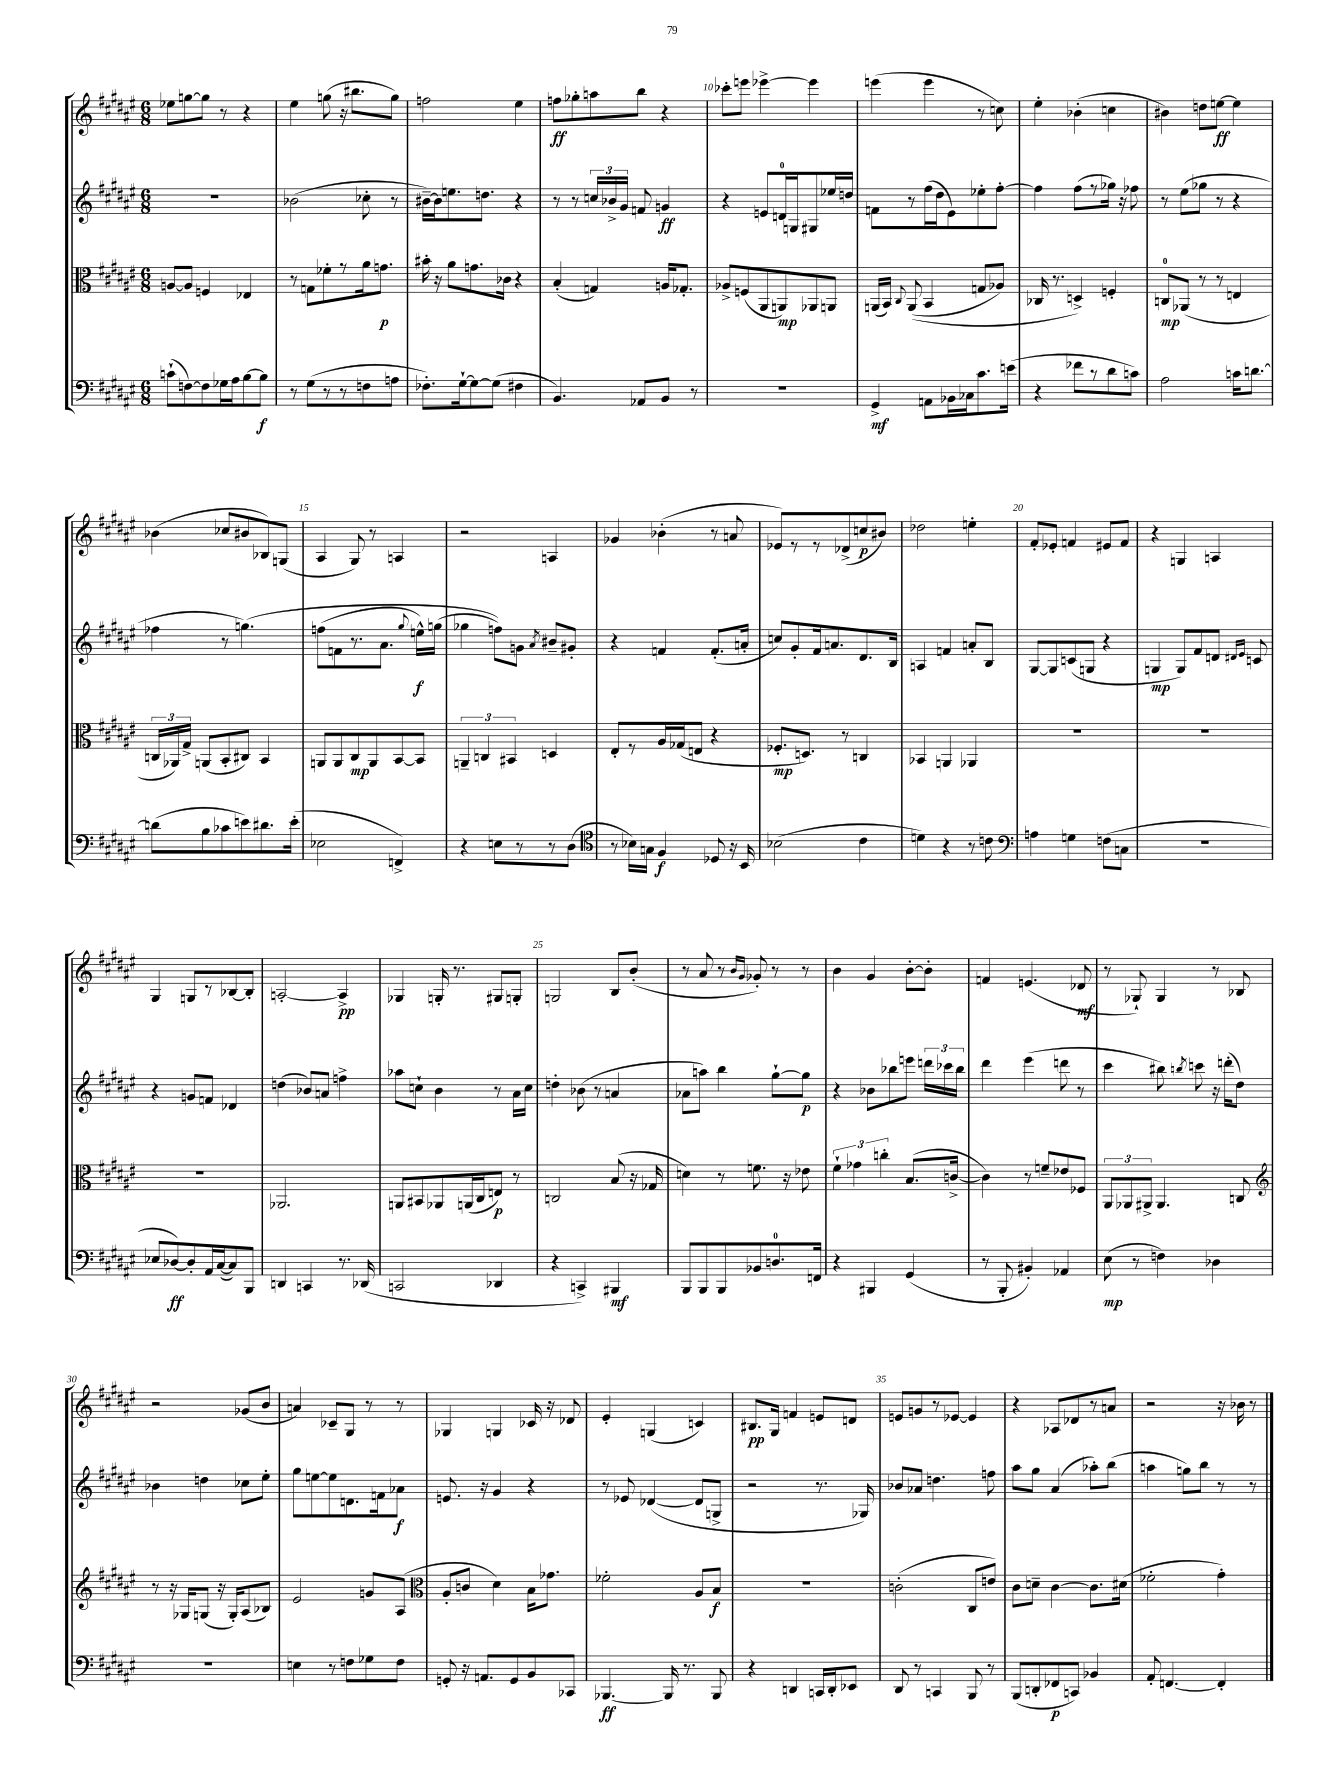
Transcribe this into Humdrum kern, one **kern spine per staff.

**kern	**kern	**kern	**kern
*staff4	*staff3	*staff2	*staff1
*clefF4	*clefC3	*clefG2	*clefG2
*k[f#c#g#d#a#e#]	*k[f#c#g#d#a#e#]	*k[f#c#g#d#a#e#]	*k[f#c#g#d#a#e#]
*M6/8	*M6/8	*M6/8	*M6/8
(8c`\L	[8A/L	2.r	8ee-\L
[8F\)	8A/]J	.	[8gg\
8F\]	4F/	.	8gg\]J
16G-\L	.	.	8r
16A#\J	.	.	.
[8B\	4E-/	.	4r
8B\]J	.	.	.
=	=	=	=
8r	8r	(2b-\	4ee#\
(8G#\L	8G\L	.	.
8r	8f-'\	.	(8gg\
8r	8r	.	16r
.	.	.	8.bb#\L
8F\	16a#\k	8cc-'\	.
.	8.g\J	.	.
8A\J	.	8r	8gg\J)
=	=	=	=
8.F-'\L)	16b#'\	[16b#~\LL)	2ff\
.	16r	16b#\]J	.
.	8a#\L	8.ee\	.
[16G#`\k	.	.	.
8G#\_	8.g\	.	.
.	.	8.dd\J	.
(8G#\]J	.	.	.
.	16c-\Jk	.	.
4F#\	4r	4r	4ee#\
=	=	=	=
4.BB/)	(4B'/	8r	8ff\L
.	.	8r	8gg-'\
.	4G/)	24cc/LL	8aa\
.	.	24b-^/	.
.	.	24g#/JJ	.
8AA-/L	.	8f/	8bb\J
8BB/J	16A/LK	4g/	4r
.	8.G-'/J	.	.
8r	.	.	.
=	=	=	=
2.r	8A-^/L	4r	8ccc-'\L
.	(8F/	.	8eee\J
.	8AA#/	8e/L	[4eee-^\
.	8AA/)	16d/L	.
.	.	16G/J	.
.	8AA-/	8G#/	4eee-\]
.	8AA/J	16ee-/L	.
.	.	16dd/JJ	.
=	=	=	=
4GG#^/	(16AA/LL	8f\L	(4eee\
.	16BB/JJ)	.	.
.	8qqC#/	.	.
.	&((8AA/	8r	.
8AA\L	4BB/	(16ff#\L	4eee\
.	.	16dd#\J	.
16BB-\L	.	8e#\)	.
16C-\J	.	.	.
8.c#\	8G/L	8ee-'\	8r
.	8A-/J)	[8ff#'\J	8cc\)
(16e\Jk	.	.	.
=	=	=	=
4r	16C-/	4ff#\]	4ee#'\
.	8.r	.	.
8f-\L	4D^/&)	(8ff#\L	(4b-'\
8r	.	8r	.
8d#\	4F'/	16gg-\Jk)	4cc\
.	.	16r	.
8c\J)	.	8ff-\	.
=	=	=	=
2A#\	8C/L	8r	4b#\)
.	(8AA-/J	(8ee#\L	.
.	8r	8gg-\J	8dd\L
.	8r	8r	[8ee\J
16c\LK	4E/	4r	4ee\]
[8.d\J	.	.	.
=	=	=	=
(8d\]L	24C/LL	4ff-\	(4b-\
.	24AA-/)	.	.
.	24G#^/JJ	.	.
8B\	(8AA/L	.	.
8c-\	8BB'/	8r	8cc-/L
8e\)	8C#/J)	&(4.gg\)	8b#/
8.d#\	4BB/	.	8B-/)
.	.	.	(8G/J
(16e'\Jk	.	.	.
=	=	=	=
2E-\	8AA/L	(8ff\L	4A#/
.	8AA/	8f\	.
.	8C#/	8.r	8G#/)
.	8AA/	.	8r
.	.	8.a#\J	.
4FF^/)	[8BB/	.	4A/
.	.	8qqgg#/	.
.	8BB/]J	16ee^^\LL)	.
.	.	(16gg\JJ	.
=	=	=	=
4r	6AA~/	4gg-\	2r
.	6C/	.	.
8E\L	.	8ff\L)&)	.
.	6BB#/	.	.
8r	.	8g\J	.
.	.	8qa#/	.
8r	4D/	8b#~/L	4A/
(8D#\J	.	8g#'/J	.
=	=	=	=
*clefC4	*	*	*
8r	8E#'/L	4r	4g-/
16B-\LL)	8r	.	.
16G\JJ	.	.	.
4F#/	16A#/L	4f/	(4b-'\
.	(16G-/J	.	.
.	8E/J	.	.
8D-/	4r	(8.f'/L	8r
16r	.	.	8a/
16BB/	.	16a'/Jk	.
=	=	=	=
(2B-\	8.F-'/L	8cc/L)	8e-/L)
.	.	8g#'/	8r
.	8.D/J)	.	.
.	.	16f#/k	8r
.	.	8.a/	.
.	8r	.	(8d-^/
4c#\	4C/	8.d#/	8cc/
.	.	.	8b#/J)
.	.	16B/Jk	.
=	=	=	=
4d\)	4BB-/	4A/	2dd-\
4r	4AA/	4f/	.
8r	4AA-/	8a'/L	4ee'\
8c\	.	8B/J	.
=	=	=	=
*clefF4	*	*	*
4A\	2.r	[8G#/L	8f#'/L
.	.	8G#/]	8e-'/J
4G\	.	(8c/	4f/
.	.	8G/J	.
(8F\L	.	4r	8e#/L
8C\J	.	.	8f/J
=	=	=	=
2.r	2.r	4G/	4r
.	.	8G/L)	4G/
.	.	8f#/	.
.	.	8d/J	4A/
.	.	16qqd#/LL	.
.	.	16qqe#/JJ	.
.	.	8c/	.
=	=	=	=
8E-/L	2.r	4r	4G#/
[8D-/)	.	.	.
8D-'/]	.	8g/L	8G/L
16AA#/L	.	8f/J	8r
([16C#/J	.	.	.
8C#/])	.	4d-/	[8B-/
8BBB/J	.	.	8B-'/]J
=	=	=	=
4DD/	2.AA-/	(4dd\	[2A'/
4CC/	.	8b-/L)	.
.	.	8a/J	.
8.r	.	4ff^\	4A^/]
(16DD-/	.	.	.
=	=	=	=
2CC/	8AA/L	8aa-\L	4G-/
.	8BB#/	8cc`\J	.
.	8AA-/	4b\	16G'/
.	.	.	8.r
.	(16AA/L	.	.
.	16C#/J	.	.
4DD-/	8E/J)	8r	8G#/L
.	8r	16a#\LL	8G'/J
.	.	16cc\JJ	.
=	=	=	=
4r	2C/	4dd'\	2G/
4CC^/)	.	(8b-\	.
.	.	8r	.
4BBB#/	(8B/	4a/	8B/L
.	16r	.	(8b'/J
.	16G-/	.	.
=	=	=	=
8BBB/L	4d\)	8a-\L	8r
8BBB/	.	8aa\J)	8a#/
8BBB/	8r	4bb\	8r
.	.	.	16qqb/LL
.	.	.	16qqg#/JJ
8BB-/	8.f\	.	8g-'/)
8.D/	.	[8gg#`\L	8r
.	16r	.	.
.	8e-\	8gg#\]J	8r
16FF/Jk	.	.	.
=	=	=	=
4r	6f#`\	4r	4b\
.	6g-\	.	.
4BBB#/	.	8b-\L	4g#/
.	6cc'\	.	.
.	.	8bb-\	.
(4GG#/	(8.B/L	8eee\J	[8b'\L
.	.	24ddd\LL	8b'\]J
.	.	24ccc-\	.
.	[16c^/Jk	.	.
.	.	24bb-\JJ	.
=	=	=	=
8r	4c\])	4ddd#\	4f/
8BBB'/	.	.	.
4BB#'/)	8r	(4eee#\	(4.e/
.	8f~/L	.	.
4AA-/	8e-/	8ddd\	.
.	8F-/J	8r	8d-/
=	=	=	=
(8E#\	12AA#/L	4ccc#\	8r
.	12AA-/	.	.
8r	.	.	8G-`/)
.	12AA#^/J	.	.
4F\)	4.AA#/	8bb#\)	4G-/
.	.	8qbb/	.
.	.	8ccc\	.
4D-\	.	16r	8r
.	.	(16ddd'\LK	.
.	8C/	8dd#\J)	8B-/
=	=	=	=
*	*clefG2	*	*
2.r	8r	4b-\	2r
.	16r	.	.
.	16G-/LK	.	.
.	(8G/J	4dd\	.
.	16r	.	.
.	16G'/LK)	.	.
.	(8A#/	8cc-\L	(8g-/L
.	8B-/J)	8ee#'\J	8b/J
=	=	=	=
4E\	2e#/	8gg#\L	4a/)
.	.	[8ee\	.
8r	.	8ee\]	8c-~/L
8F\L	.	8.d\	8G#/J
8G-\	8g/L	.	8r
.	.	16f\k	.
8F\J	(8A#/J	8a-\J	8r
=	=	=	=
*	*clefC3	*	*
8GG'/	8A#'/L	8.e/	4G-/
16r	8c/J	.	.
8.AA/L	.	16r	.
.	4d#\)	4g#/	4G/
8GG/	.	.	.
8BB/	16B\LK	4r	16c-/
.	8.g-\J	.	16r
8CC-/J	.	.	8d-/
=	=	=	=
[4.BBB-/	2f-'\	8r	4e#'/
.	.	8e-/	.
.	.	([4d-/	(4G/
16BBB-/]	.	.	.
8.r	.	.	.
.	8A#/L	8d-/]L	4c/)
8BBB-/	8B/J	8G^/J	.
=	=	=	=
4r	2.r	2r	8.B#/L
.	.	.	16G#/Jk
4DD/	.	.	4f/
16CC/LL	.	8.r	8e/L
16DD'/J	.	.	.
8EE-/J	.	.	8d/J
.	.	16G-/)	.
=	=	=	=
8DD#/	(2c'\	8b-/L	8e/L
8r	.	8a-/J	8g/
4CC/	.	4.dd\	8r
.	.	.	[8e-/J
8BBB/	8C#/L	.	4e-/]
8r	8e/J)	8ff\	.
=	=	=	=
(8BBB/L	8c#\L	8aa#\L	4r
8DD'/	8d~\J	8gg#\J	.
8FF-/	[4c#\	(4a#/	8A-/L
8CC/J)	.	.	8d-/
4BB-/	8.c#\]L	8aa-'\L)	8r
.	.	(8bb\J	8a/J
.	(16d#\Jk	.	.
=	=	=	=
8AA#'/	2f-'\	4aa\	2r
[4.FF/	.	.	.
.	.	8gg\L)	.
.	.	8bb\J	.
4FF'/]	4g#'\)	8r	16r
.	.	.	16b-\
.	.	8r	8r
==	==	==	==
*-	*-	*-	*-
